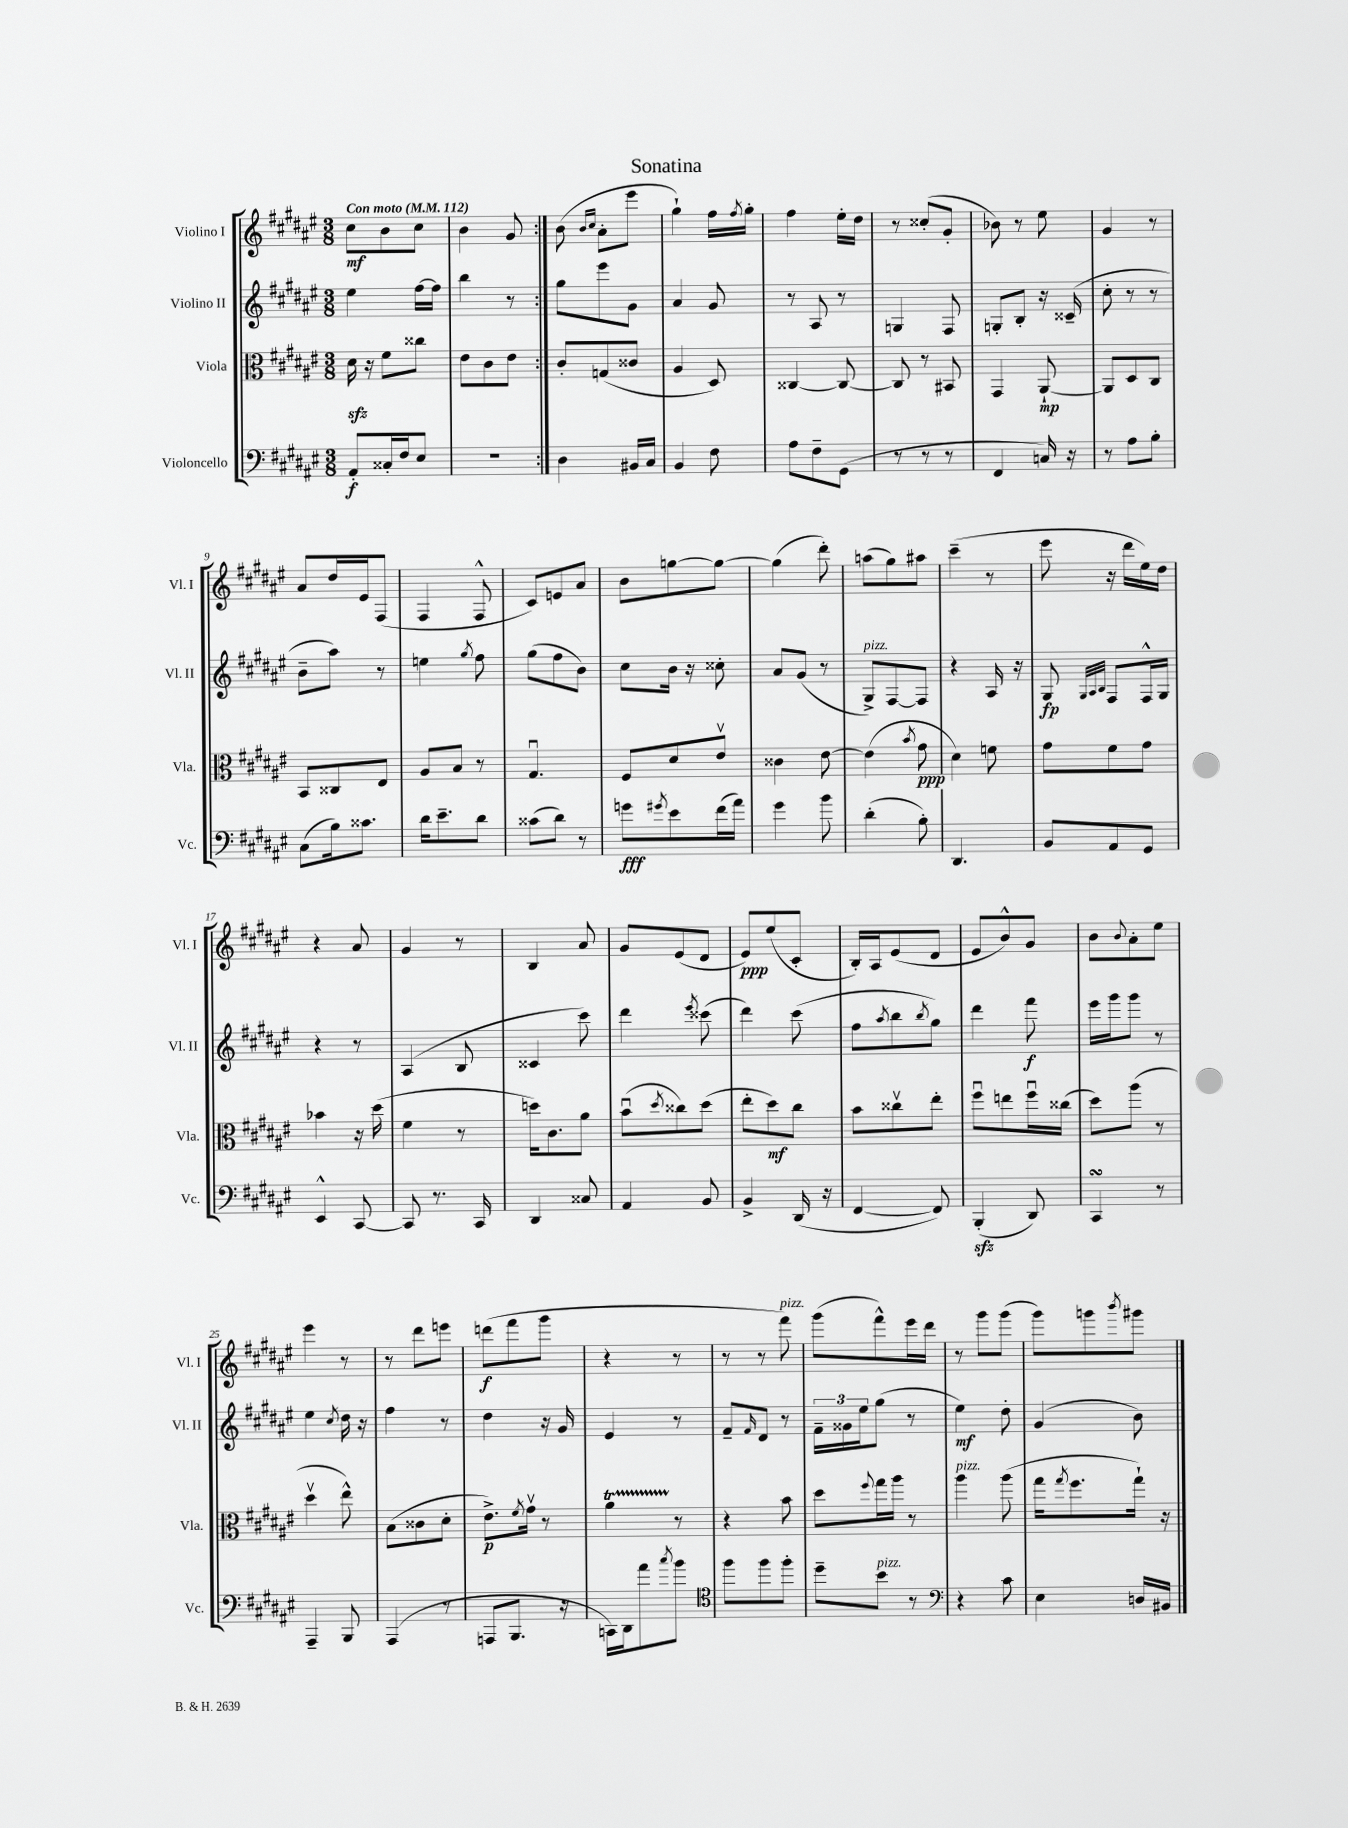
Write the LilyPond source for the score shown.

\header { title = "Sonatina" }
<<
\new StaffGroup <<
\new Staff = "s0" \with { instrumentName = "Violino I" shortInstrumentName = "Vl. I" } {
    \clef treble \key fis \major \numericTimeSignature \time 3/8 \tempo "Con moto" 4 = 112
    \repeat volta 2 { cis''8\mf b'8 cis''8 |
    b'4 gis'8 | }
    b'8( \grace { b'16 cis''16 } ais'8-. eis'''8 |
    gis''4-!) fis''16 \acciaccatura { fis''8 } gis''16-. |
    fis''4 eis''16-. dis''16 |
    r8 cisis''8-.( gis'8-. |
    bes'8) r8 eis''8 |
    gis'4 r8 |
    ais'8 dis''16 eis'16 fis8( |
    fis4 fis8-^ |
    cis'8) e'8 ais'8 |
    b'8 g''8~ g''8~ |
    g''4( dis'''8-.) |
    a''8( gis''8) ais''8 |
    cis'''4--( r8 |
    eis'''8 r16 dis'''16 eis''16) dis''16 |
    r4 ais'8 |
    gis'4 r8 |
    b4 ais'8 |
    gis'8 eis'8( dis'8 |
    eis'8\ppp) eis''8( cis'8-. |
    b16-.) ais16 eis'8( dis'8 |
    eis'8 b'8-^) gis'8 |
    b'8 \appoggiatura { b'8 } ais'8-. eis''8 |
    eis'''4 r8 |
    r8 dis'''8 e'''8 |
    d'''8\f( fis'''8 gis'''8 |
    r4 r8 |
    r8 r8 fis'''8^\markup { \italic "pizz." }) |
    gis'''8( fis'''8-^) eis'''16 dis'''16 |
    r8 gis'''8 gis'''8( |
    gis'''8) g'''8 \acciaccatura { b'''8 } gis'''8 \bar "|." |
}
\new Staff = "s1" \with { instrumentName = "Violino II" shortInstrumentName = "Vl. II" } {
    \clef treble \key fis \major \numericTimeSignature \time 3/8
    \repeat volta 2 { eis''4 fis''16~ fis''16 |
    b''4 r8 | }
    gis''8 eis'''8 gis'8 |
    ais'4 gis'8 |
    r8 ais8 r8 |
    g4 fis8 |
    g8-. b8-. r16 cisis'16--( |
    cis''8-. r8 r8 |
    b'8-- ais''8) r8 |
    e''4 \acciaccatura { gis''8 } fis''8 |
    gis''8( fis''8 b'8) |
    cis''8 b'16 r16 cisis''8-. |
    ais'8 gis'8( r8 |
    gis8->^\markup { \italic "pizz." }) fis8~ fis8 |
    r4 ais16 r16 |
    gis8\fp \grace { gis32 ais32 b32 } fis8 fis16-^ gis16 |
    r4 r8 |
    ais4( b8 |
    cisis'4 cis'''8) |
    dis'''4 \acciaccatura { eis'''8 } cisis'''8( |
    dis'''4) cis'''8( |
    fis''8 \acciaccatura { ais''8 } b''8 \acciaccatura { b''8 } gis''8) |
    dis'''4 fis'''8\f |
    eis'''16 gis'''16 gis'''8 r8 |
    eis''4 \acciaccatura { cis''8 } dis''16 r16 |
    fis''4 r8 |
    dis''4 r16 gis'16 |
    eis'4 r8 |
    fis'8-- \grace { fis'16 } dis'8 r8 |
    \tuplet 3/2 { fis'16-- gisis'16 eis''16 } gis''8( r8 |
    eis''4\mf) dis''8-. |
    gis'4( b'8) \bar "|." |
}
\new Staff = "s2" \with { instrumentName = "Viola" shortInstrumentName = "Vla." } {
    \clef alto \key fis \major \numericTimeSignature \time 3/8
    \repeat volta 2 { dis'16\sfz r16 fis'8 cisis''8 |
    eis'8 cis'8 eis'8 | }
    cis'8-. g8( cisis'8 |
    ais4 dis8) |
    cisis4~ cisis8~ |
    cisis8 r8 bis,8 |
    gis,4 ais,8~-!\mp |
    ais,8 dis8 cis8 |
    b,8 cisis8 eis8 |
    ais8 b8 r8 |
    gis4.\downbow |
    fis8 dis'8 eis'8\upbow |
    cisis'4 eis'8~ |
    eis'4( \acciaccatura { b'8 } gis'8\ppp |
    dis'4) f'8 |
    gis'8 fis'8 gis'8 |
    bes'4 r16 dis''16( |
    fis'4 r8 |
    d''16) cis'8. ais'8 |
    b'8\downbow( \acciaccatura { dis''8 } cisis''8) dis''8( |
    eis''8-. dis''8\mf) cis''8 |
    b'8 cisis''8\upbow eis''8-. |
    fis''8\downbow e''8 fis''16\downbow cisis''16( |
    dis''8) ais''8( r8 |
    dis''4\upbow eis''8-^) |
    b8( cisis'8 dis'8-. |
    eis'8.->\p) \acciaccatura { fis'8 } gis'16\upbow r8 |
    ais'4\startTrillSpan r8\stopTrillSpan |
    r4 b'8 |
    dis''8 \appoggiatura { fis''8 } gis''16 ais''16 r8 |
    ais''4^\markup { \italic "pizz." } ais''8( |
    gis''16 \acciaccatura { gis''8 } fis''8. gis''16-!) r16 \bar "|." |
}
\new Staff = "s3" \with { instrumentName = "Violoncello" shortInstrumentName = "Vc." } {
    \clef bass \key fis \major \numericTimeSignature \time 3/8
    \repeat volta 2 { ais,8-.\f cisis16-. fis16 eis8 |
    R4. | }
    dis4 bis,16 cis16 |
    b,4 fis8 |
    ais8 fis8-- gis,8( |
    r8 r8 r8 |
    fis,4 c16) r16 |
    r8 ais8 b8-. |
    cis8( b16) cisis'8. |
    dis'16 eis'8.-- dis'8 |
    cisis'8( dis'8) r8 |
    g'8\fff \acciaccatura { gis'8 } eis'8 fis'16( ais'16) |
    gis'4 b'8 |
    dis'4-.( b8-.) |
    dis,4. |
    b,8 ais,8 gis,8 |
    eis,4-^ cis,8~ |
    cis,8 r8. cis,16 |
    dis,4 cisis8 |
    ais,4 b,8 |
    b,4-> dis,16( r16 |
    fis,4~ fis,8) |
    b,,4-.\sfz( dis,8) |
    cis,4\turn r8 |
    ais,,4-- b,,8 |
    ais,,4( r8 |
    a,,8 b,,8. r16 |
    c,16) dis,16 ais'8 \acciaccatura { cis''8 } b'8 |
    \clef tenor fis''8 fis''8 fis''8-. |
    dis''8-- b'8^\markup { \italic "pizz." } r8 |
    \clef bass r4 cis'8 |
    eis4 d16 bis,16 \bar "|." |
}
>>
>>
